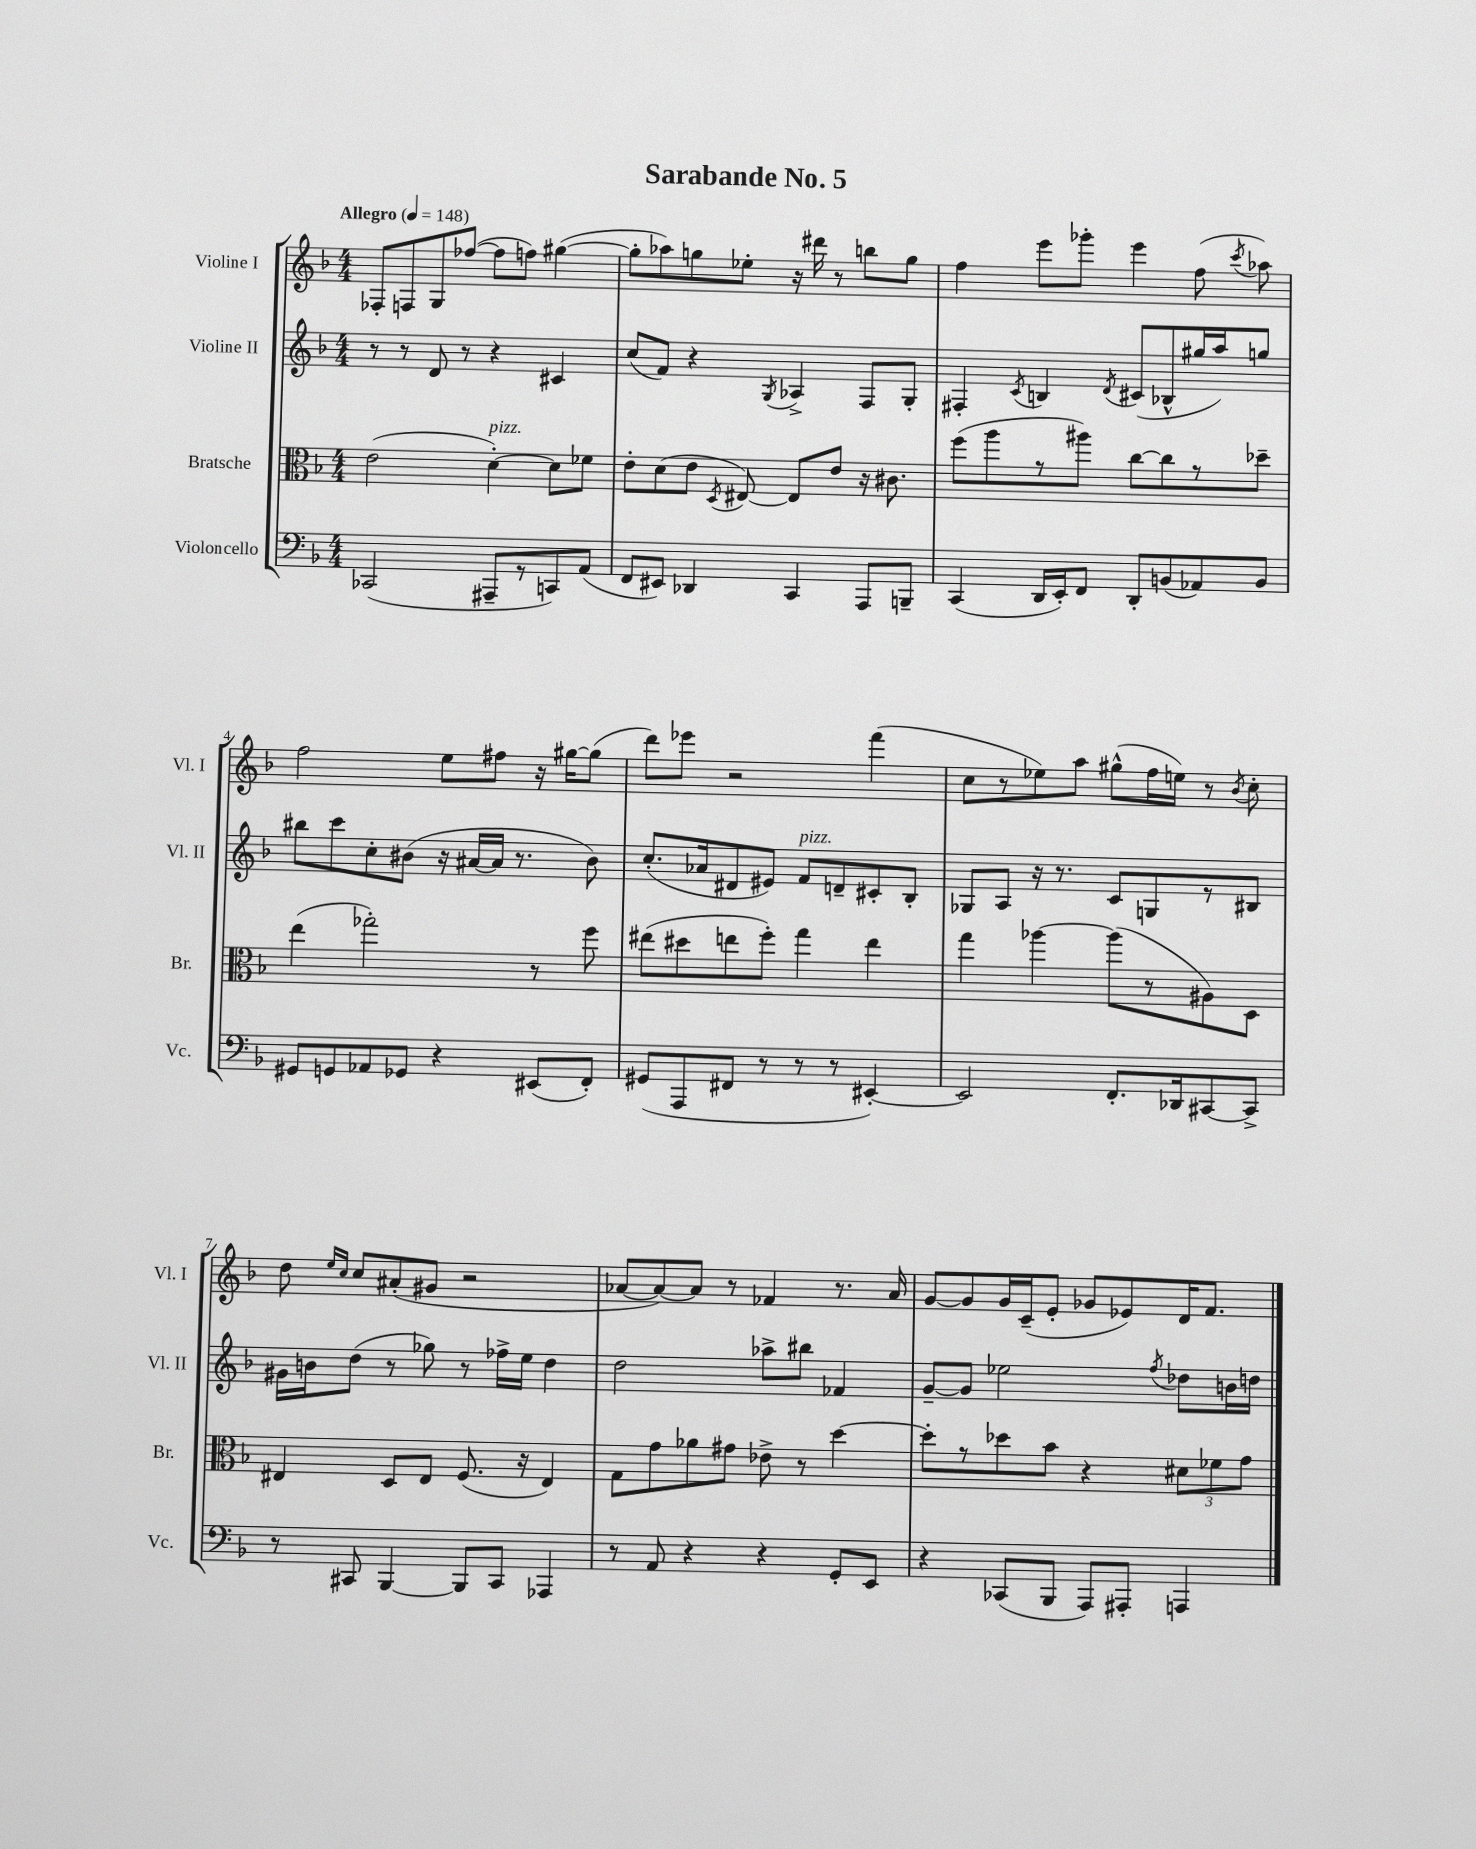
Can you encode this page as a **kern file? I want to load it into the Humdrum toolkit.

**kern	**kern	**kern	**kern
*staff4	*staff3	*staff2	*staff1
*clefF4	*clefC3	*clefG2	*clefG2
*k[b-]	*k[b-]	*k[b-]	*k[b-]
*M4/4	*M4/4	*M4/4	*M4/4
*MM148	*MM148	*MM148	*MM148
(2CC-	(2e	8r	8F-'
.	.	8r	8F
.	.	8d	8G
.	.	8r	([8ff-
8AAA#~	[4d')	4r	8ff-]
8r	.	.	8ff)
8CC)	8d]	4c#	([4gg#
(8AA	8f-	.	.
=	=	=	=
8FF	8e'	(8cc	8gg#']
8EE#)	(8d	8f)	8aa-)
4DD-	8e	4r	8gg
.	8qD	.	.
.	[8E#)	.	8ee-'
.	.	8qG	.
4CC	8E#]	4A-^	16r
.	.	.	16ddd#
.	8e	.	8r
8AAA	16r	8F	8bb
.	8.c#	.	.
8BBB~	.	8G'	8gg
=	=	=	=
(4CC	(8ff	4F#'	4ff
.	8aa	.	.
.	.	8qc	.
16DD	8r	4B	8eee
16EE')	.	.	.
8FF	8aa#)	.	8ggg-'
.	.	8qd	.
8DD'	[8cc	(8c#	4eee
(8BB	8cc]	8B-^^	.
8AA-)	8r	16gg#	(8ff
.	.	16aa)	.
.	.	.	8qccc
8BB	8dd-~	8gg	8aa-)
=	=	=	=
8GG#	(4ee	8bb#	2ff
8GG	.	8ccc	.
8AA-	2gg-')	8cc'	.
8GG-	.	(8b#	.
4r	.	16r	8ee
.	.	[16a#	.
.	.	16a#]	8ff#
.	.	8.r	.
(8EE#	8r	.	16r
.	.	.	[16gg#
8FF')	8ff	8b#)	(8gg#]
=	=	=	=
(8GG#	(8ee#	(8.cc'	8ddd)
8AAA	8dd#	.	8eee-
.	.	16a-	.
8FF#	8ee	8d#	2r
8r	8ff')	8e#)	.
8r	4gg	8f	.
8r	.	8d~	.
[4EE#')	4ee	8c#'	(4fff
.	.	8B-'	.
=	=	=	=
2EE#]	4gg	8G-	8cc
.	.	8A	8r
.	[4aa-	16r	8ee-)
.	.	8.r	.
.	.	.	8aa
8.FF'	(8aa-]	8c	(8gg#^^
.	8r	8G	16ff
16DD-	.	.	16ee)
[8CC#	8A#)	8r	8r
.	.	.	8qb-
8CC#^]	8D	8B#	8cc'
=	=	=	=
8r	4E#	16g#	8dd
.	.	16b	.
.	.	.	16qqee
.	.	.	16qqcc
8CC#	.	(8dd	8cc
[4BBB-	8D	8r	(8a#'
.	8E#	8gg-)	8g#
8BBB-]	(8.F	8r	2r
8CC#	.	16ff-^	.
.	16r	16ee	.
4AAA-	4E#)	4dd	.
=	=	=	=
8r	8G	2dd	[8a-
8AA	8g	.	8a-_)
4r	8a-	.	8a-]
.	8g#	.	8r
4r	8e-^	8aa-^	4f-
.	8r	8bb#	.
8GG'	[4dd	4f-	8.r
8EE	.	.	.
.	.	.	16a-
=	=	=	=
4r	8dd']	[8g~	[8g
.	8r	8g]	8g]
(8CC-	8dd-	2ee-	16g
.	.	.	(16c~
8BBB-	8b-	.	8e'
8AAA)	4r	.	8g-
8AAA#'	.	.	8e-)
.	.	8qff	.
4AAA	12d#	8dd-	16d
.	.	.	8.f
.	12f-	.	.
.	.	16b	.
.	12g	.	.
.	.	16dd	.
==	==	==	==
*-	*-	*-	*-
